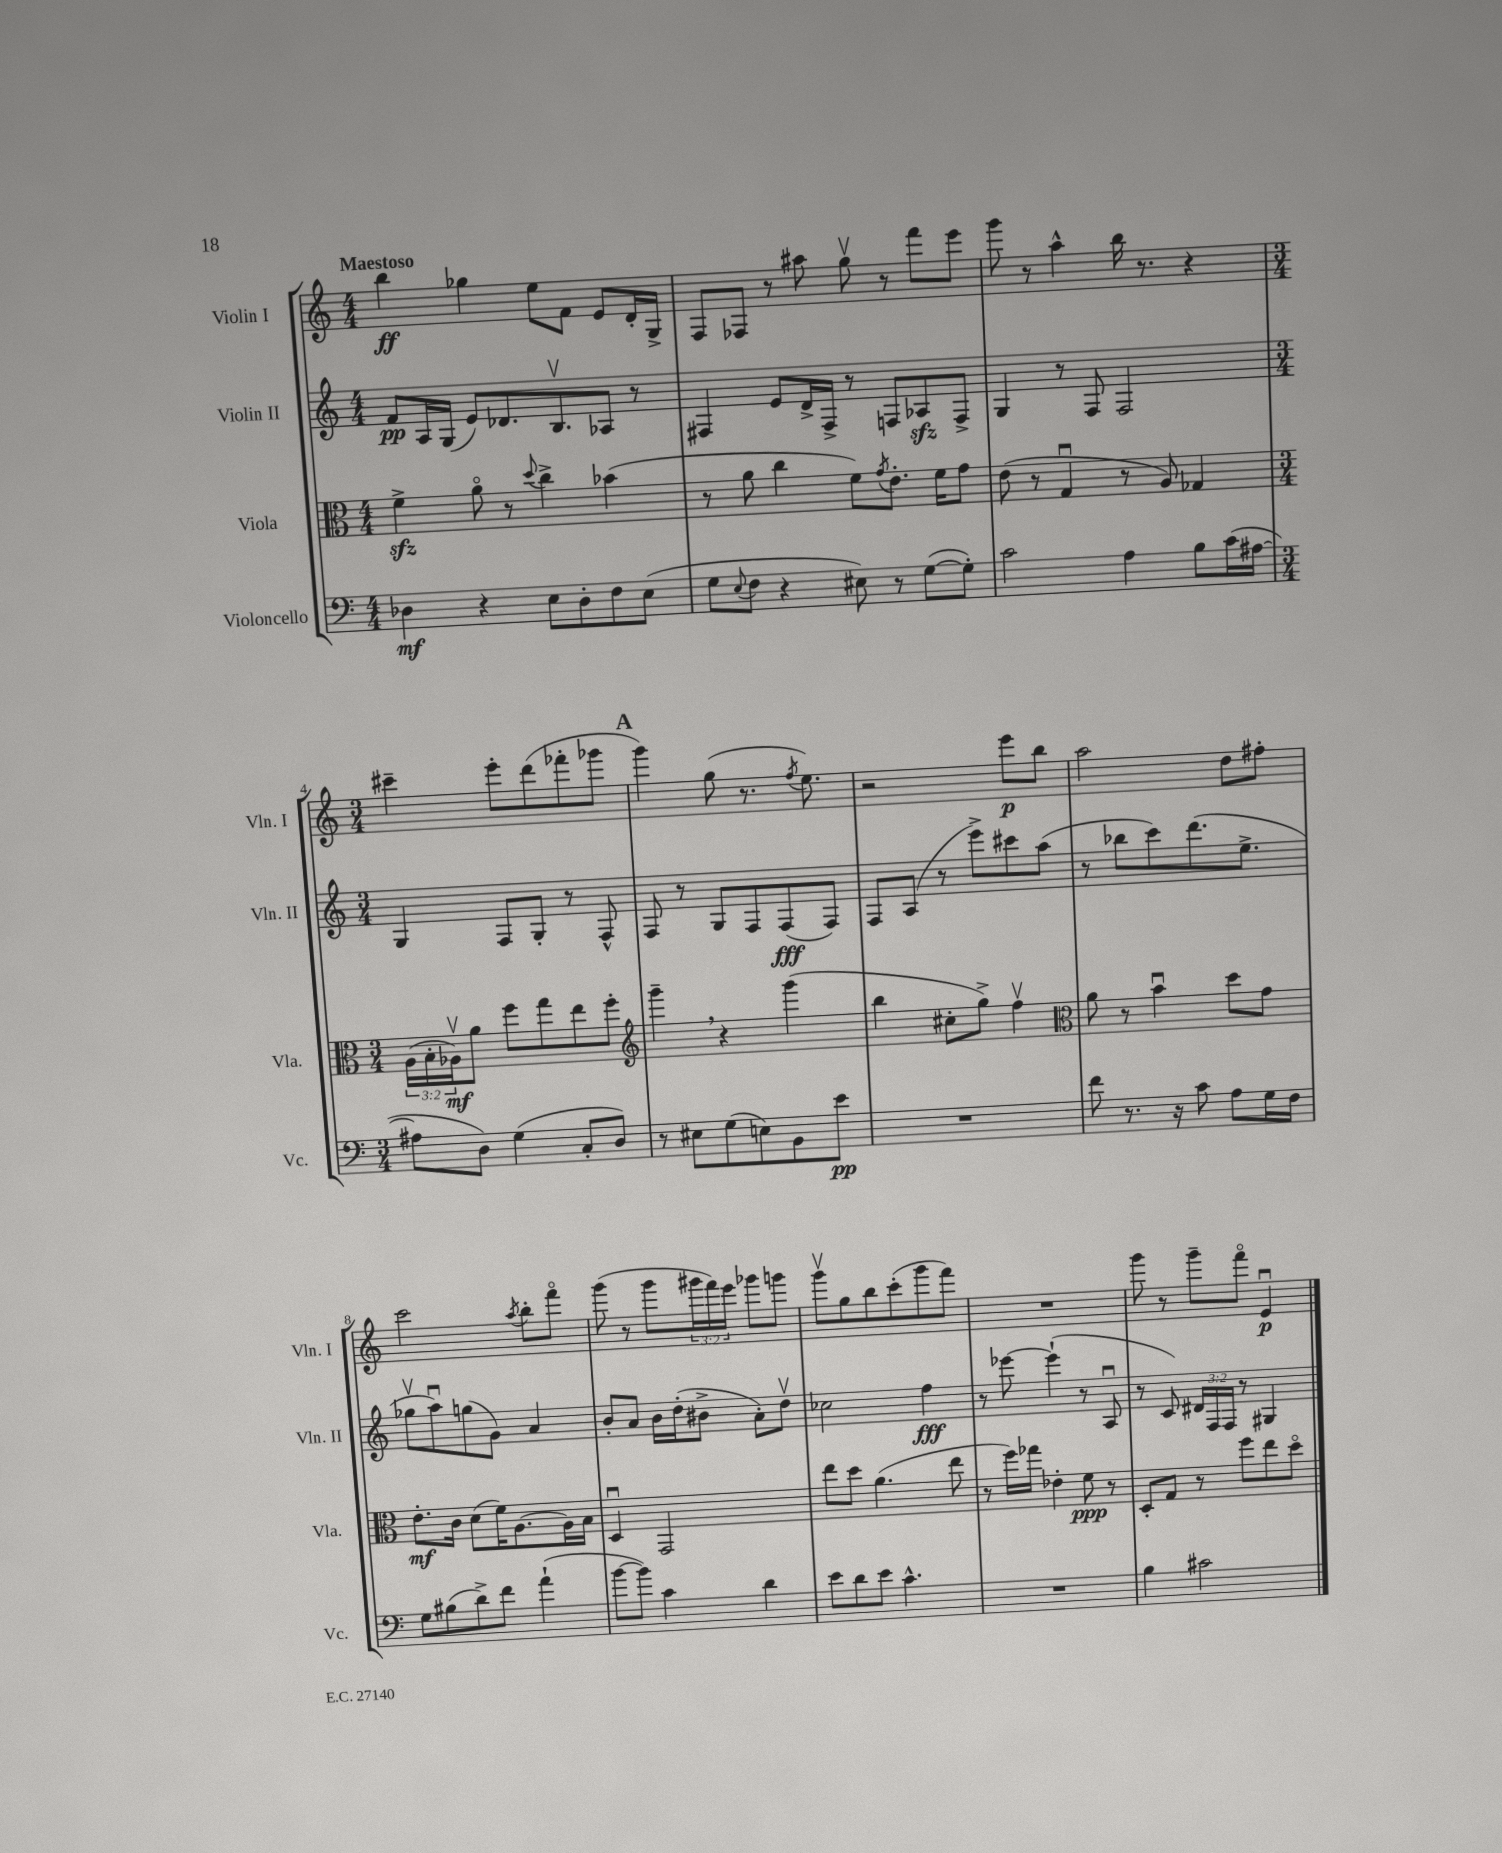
<<
\new StaffGroup <<
\new Staff = "s0" \with { instrumentName = "Violin I" shortInstrumentName = "Vln. I" } {
    \clef treble \key c \major \numericTimeSignature \time 4/4 \override Staff.TupletNumber.text = #tuplet-number::calc-fraction-text \tempo "Maestoso"
    b''4\ff ges''4 e''8 f'8 e'8 d'16-. g16-> |
    f8 fes8 r8 ais''8 g''8\upbow r8 f'''8 e'''8 |
    g'''8 r8 a''4-^ b''16 r8. r4 |
    \numericTimeSignature \time 3/4 cis'''4-- e'''8-. d'''8( fes'''8-. ges'''8 |
    \mark \markup { \bold "A" } g'''4) g''8( r8. \acciaccatura { f''8 } e''8.) |
    r2 e'''8\p b''8 |
    a''2 d''8 fis''8-. |
    c'''2 \acciaccatura { a''8 } b''8-. f'''8\flageolet |
    g'''8( r8 g'''8 \tuplet 3/2 { gis'''16 f'''16) e'''16 } ges'''8 g'''8 |
    g'''8\upbow g''8 b''8 c'''8-.( g'''8 f'''8) |
    R2. |
    g'''8 r8 g'''8-- f'''8\flageolet e'4\downbow\p \bar "|." |
}
\new Staff = "s1" \with { instrumentName = "Violin II" shortInstrumentName = "Vln. II" } {
    \clef treble \key c \major \numericTimeSignature \time 4/4 \override Staff.TupletNumber.text = #tuplet-number::calc-fraction-text
    f'8\pp a16 g16( e'8) des'8. b8.\upbow aes8 r8 |
    fis4 e'8 d'16-> fis16-> r8 f8 aes8\sfz f8-> |
    g4 r8 f8 f2 |
    \numericTimeSignature \time 3/4 g4 f8 g8-. r8 f8-^ |
    \mark \markup { \bold "A" } f8 r8 g8 f8 f8\fff( f8) |
    f8 a8( r8 e'''8->) cis'''8 a''8( |
    r8 bes''8 c'''8) d'''8.( e''8.-> |
    ges''8\upbow a''8\downbow) g''8( g'8) a'4 |
    b'8-. a'8 b'16 d''16-.( bis'8-> a'8-.) d''8\upbow |
    ces''2 f''4\fff |
    r8 ees'''8~ ees'''4-!( r8 a8\downbow |
    r8 c'8) \tuplet 3/2 { dis'16 f16 f16 } r8 gis4 \bar "|." |
}
\new Staff = "s2" \with { instrumentName = "Viola" shortInstrumentName = "Vla." } {
    \clef alto \key c \major \numericTimeSignature \time 4/4 \override Staff.TupletNumber.text = #tuplet-number::calc-fraction-text
    f'4->\sfz a'8\flageolet r8 \appoggiatura { d''8 } c''4-> bes'4( |
    r8 a'8 c''4 f'8) \acciaccatura { g'8 } e'8.-. f'16 g'8 |
    e'8( r8 g4\downbow r8 a8) ges4 |
    \numericTimeSignature \time 3/4 \tuplet 3/2 { a16( b16-. aes16\upbow\mf) } a'8 f''8 g''8 e''8 f''8-. |
    \mark \markup { \bold "A" } \clef treble g'''4-- \breathe r4 g'''4( |
    b''4 cis''8-. g''8->) f''4\upbow |
    \clef alto a'8 r8 b'4\downbow d''8 g'8 |
    e'8.-.\mf c'16 d'8( f'16) a8.~ a16 b16 |
    d4\downbow g,2 |
    e''8 d''8 a'4.( e''8 |
    r8 f''16) ges''16 ees'4-. f'8\ppp r8 |
    d8-. g8 r8 f''8 e''8 d''8\flageolet \bar "|." |
}
\new Staff = "s3" \with { instrumentName = "Violoncello" shortInstrumentName = "Vc." } {
    \clef bass \key c \major \numericTimeSignature \time 4/4
    des4\mf r4 e8 des8-. f8 e8( |
    g8 \appoggiatura { e8 } f8 r4 eis8) r8 g8~( g8-.) |
    c'2 a4 b8 c'16( ais16~ |
    \numericTimeSignature \time 3/4 ais8 d8) g4( c8-. d8) |
    \mark \markup { \bold "A" } r8 eis8 g8( e8) b,8 e'8\pp |
    R2. |
    f'8 r8. r16 c'8 a8 g16 f16 |
    g8 bis8( d'8->) f'8 a'4-!( |
    b'8~ b'8) c'4 d'4 |
    e'8 d'8 e'8 c'4.-^ |
    R2. |
    b4 cis'2 \bar "|." |
}
>>
>>
